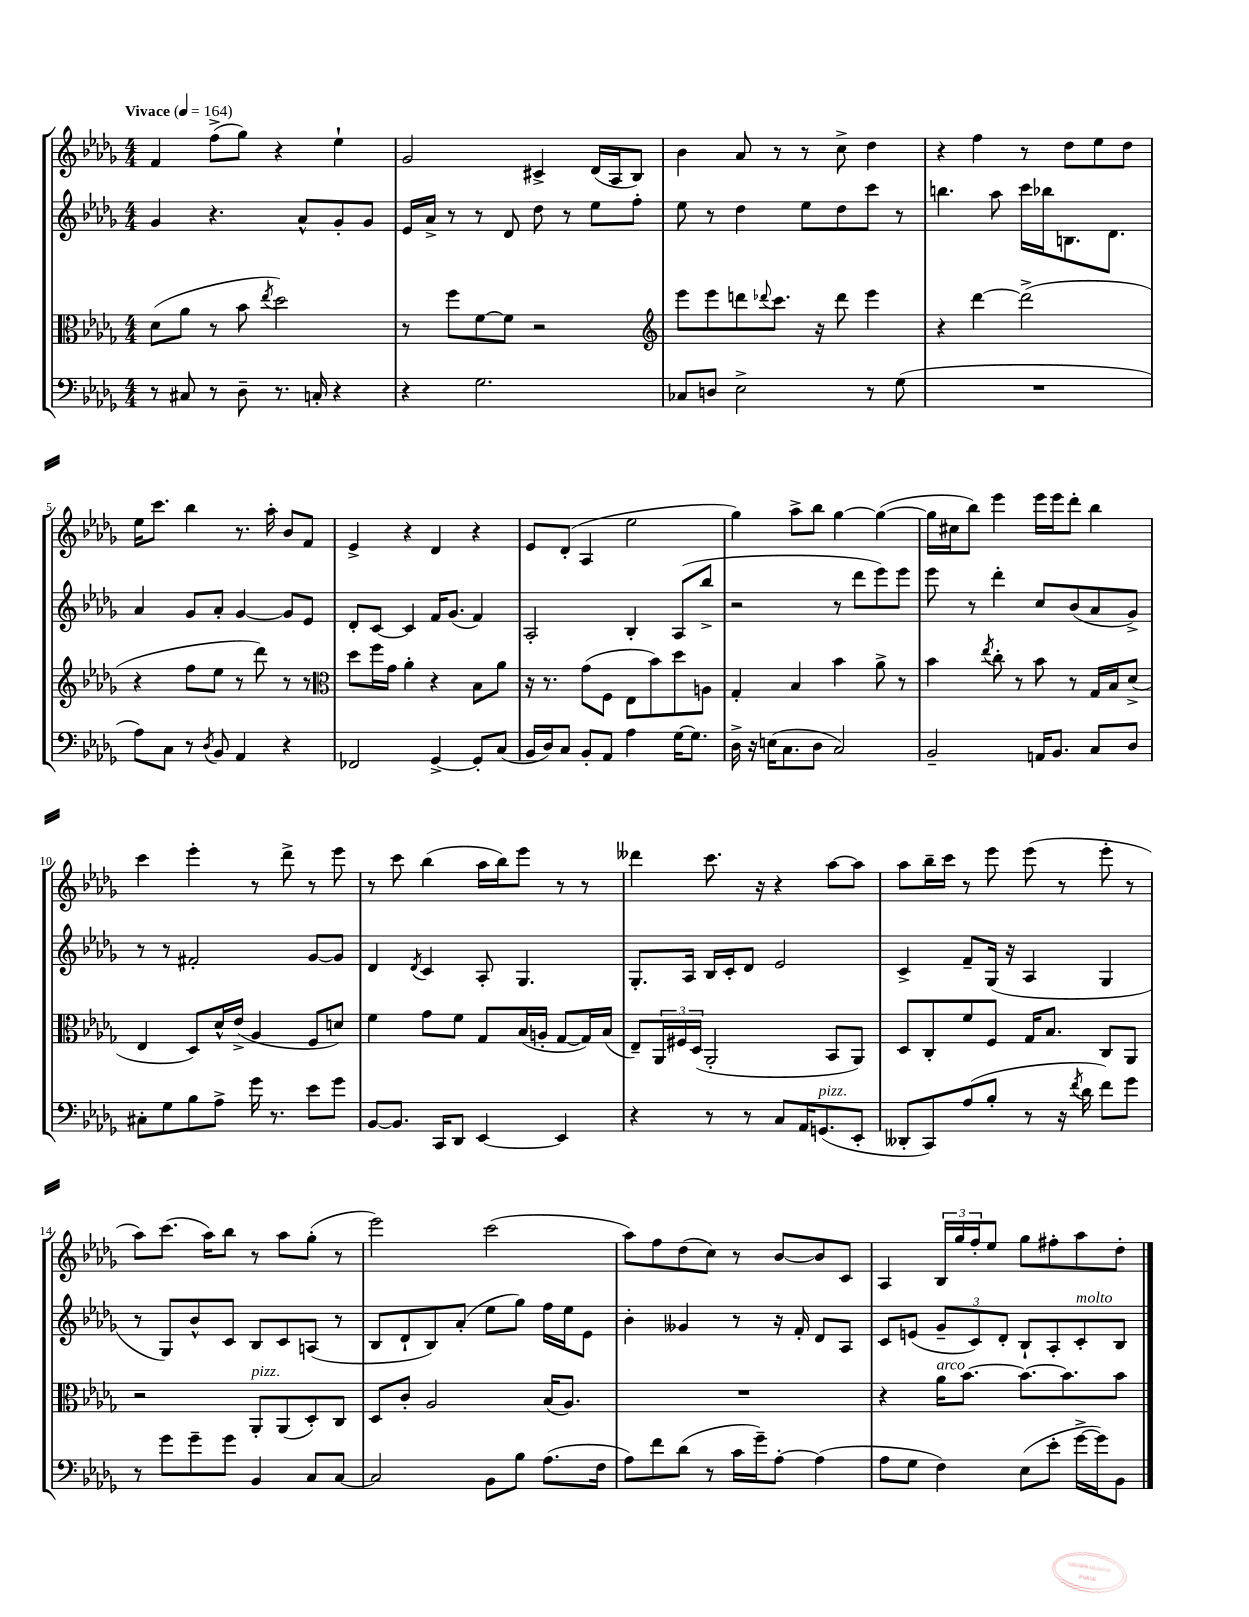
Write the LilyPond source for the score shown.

<<
\new StaffGroup <<
\new Staff = "s0" {
    \clef treble \key des \major \numericTimeSignature \time 4/4 \tempo "Vivace" 4 = 164
    f'4 f''8->( ges''8) r4 ees''4-! |
    ges'2 cis'4-> des'16( aes16 bes8) |
    bes'4 aes'8 r8 r8 c''8-> des''4 |
    r4 f''4 r8 des''8 ees''8 des''8 |
    ees''16 c'''8. bes''4 r8. aes''16-. bes'8 f'8 |
    ees'4-> r4 des'4 r4 |
    ees'8 des'8-.( aes4 ees''2 |
    ges''4) aes''8-> bes''8 ges''4~ ges''4~( |
    ges''16 cis''16 bes''8) ees'''4 ees'''16 ees'''16 des'''8-. bes''4 |
    c'''4 ees'''4-. r8 des'''8-> r8 ees'''8 |
    r8 c'''8 bes''4( aes''16 bes''16) ees'''8 r8 r8 |
    deses'''4 c'''8. r16 r4 aes''8~ aes''8 |
    aes''8 bes''16-- c'''16 r8 ees'''8 ees'''8( r8 ees'''8-. r8 |
    aes''8) c'''8.( aes''16) bes''8 r8 aes''8 ges''8-.( r8 |
    ees'''2) c'''2( |
    aes''8) f''8 des''8( c''8) r8 bes'8~ bes'8 c'8 |
    aes4 \tuplet 3/2 { bes16 ges''16 f''16-. } ees''8 ges''8 fis''8-. aes''8 des''8-. \bar "|." |
}
\new Staff = "s1" {
    \clef treble \key des \major \numericTimeSignature \time 4/4
    ges'4 r4. aes'8-^ ges'8-. ges'8 |
    ees'16 aes'16-> r8 r8 des'8 des''8 r8 ees''8 f''8-. |
    ees''8 r8 des''4 ees''8 des''8 c'''8 r8 |
    b''4. aes''8 c'''16 bes''16 b8. des'8. |
    aes'4 ges'8 aes'8-. ges'4~ ges'8 ees'8 |
    des'8-. c'8~ c'4 f'16 ges'8.( f'4) |
    aes2-. bes4-. aes8( bes''8-> |
    r2 r8 des'''8 ees'''8) ees'''8 |
    ees'''8 r8 des'''4-. c''8 bes'8( aes'8 ges'8->) |
    r8 r8 fis'2-. ges'8~ ges'8 |
    des'4 \acciaccatura { des'8 } c'4 aes8-. ges4. |
    ges8.-. aes16 bes16 c'16-. des'8 ees'2 |
    c'4-> f'8-- ges16( r16 aes4 ges4 |
    r8 ges8) bes'8-^ c'8 bes8 c'8 a8( r8 |
    bes8 des'8-! bes8) aes'8-.( ees''8 ges''8) f''16 ees''16 ees'8 |
    bes'4-. geses'4 r8 r16 f'16-. des'8 aes8 |
    c'8 e'8( \tuplet 3/2 { ges'8-- c'8) des'8-. } bes8-! aes8-. c'8-.^\markup { \italic "molto" } bes8 \bar "|." |
}
\new Staff = "s2" {
    \clef alto \key des \major \numericTimeSignature \time 4/4
    des'8( aes'8 r8 bes'8 \acciaccatura { ees''8 } des''2) |
    r8 f''8 f'8~ f'8 r2 |
    \clef treble ees'''8 ees'''8 d'''8 \appoggiatura { des'''8 } c'''8. r16 des'''8 ees'''4 |
    r4 des'''4~ des'''2->( |
    r4 f''8 ees''8 r8 des'''8) r8 r8 |
    \clef alto des''8 f''16 ges'16 aes'4-. r4 bes8 aes'8 |
    r16 r8. ges'8( f8 ees8 bes'8) des''8 a8 |
    ges4-. bes4 bes'4 aes'8-> r8 |
    bes'4 \acciaccatura { ees''8 } c''8-. r8 bes'8 r8 ges16 bes16 des'8->( |
    ees4 des8) des'16-^ ees'16->( aes4 f8 d'8) |
    f'4 ges'8 f'8 ges8 bes16( a16-. ges8~ ges16) bes16( |
    ees8--) \tuplet 3/2 { aes,16 fis16 des16( } aes,2-. bes,8 aes,8) |
    des8 c8-. f'8 f8 ges16 bes8. c8 aes,8 |
    r2 aes,8-.^\markup { \italic "pizz." } aes,8( des8-.) c8 |
    des8 c'8-. aes2 bes16( aes8.) |
    R1 |
    r4 aes'16^\markup { \italic "arco" } bes'8.~ bes'8.~ bes'8. bes'8 \bar "|." |
}
\new Staff = "s3" {
    \clef bass \key des \major \numericTimeSignature \time 4/4
    r8 cis8 r8 des8-- r8. c16-. r4 |
    r4 ges2. |
    ces8 d8 ees2-> r8 ges8( |
    R1 |
    aes8) c8 r8 \acciaccatura { des8 } bes,8 aes,4 r4 |
    fes,2 ges,4~-> ges,8-. c8( |
    bes,16 des16) c8 bes,8-. aes,8 aes4 ges16~ ges8. |
    des16-> r16 e16( c8. des8 c2) |
    bes,2-- a,16 bes,8. c8 des8 |
    cis8-. ges8 bes8 aes8-> ges'16 r8. ees'8 ges'8 |
    bes,8~ bes,8. c,16 des,8 ees,4~ ees,4 |
    r4 r8 r8 c8 aes,16 g,8.^\markup { \italic "pizz." }( ees,8-. |
    deses,8-. c,8) aes8( bes8-. r8 r16 \acciaccatura { f'8 } des'16 f'8) ges'8 |
    r8 ges'8 ges'8-- ges'8 bes,4 c8 c8~ |
    c2 bes,8 bes8 aes8.( f16 |
    aes8) f'8 des'8( r8 c'16 ges'16--) aes8~-. aes4( |
    aes8 ges8 f4) ees8( ees'8-. ges'16~-> ges'16) bes,8 \bar "|." |
}
>>
>>
